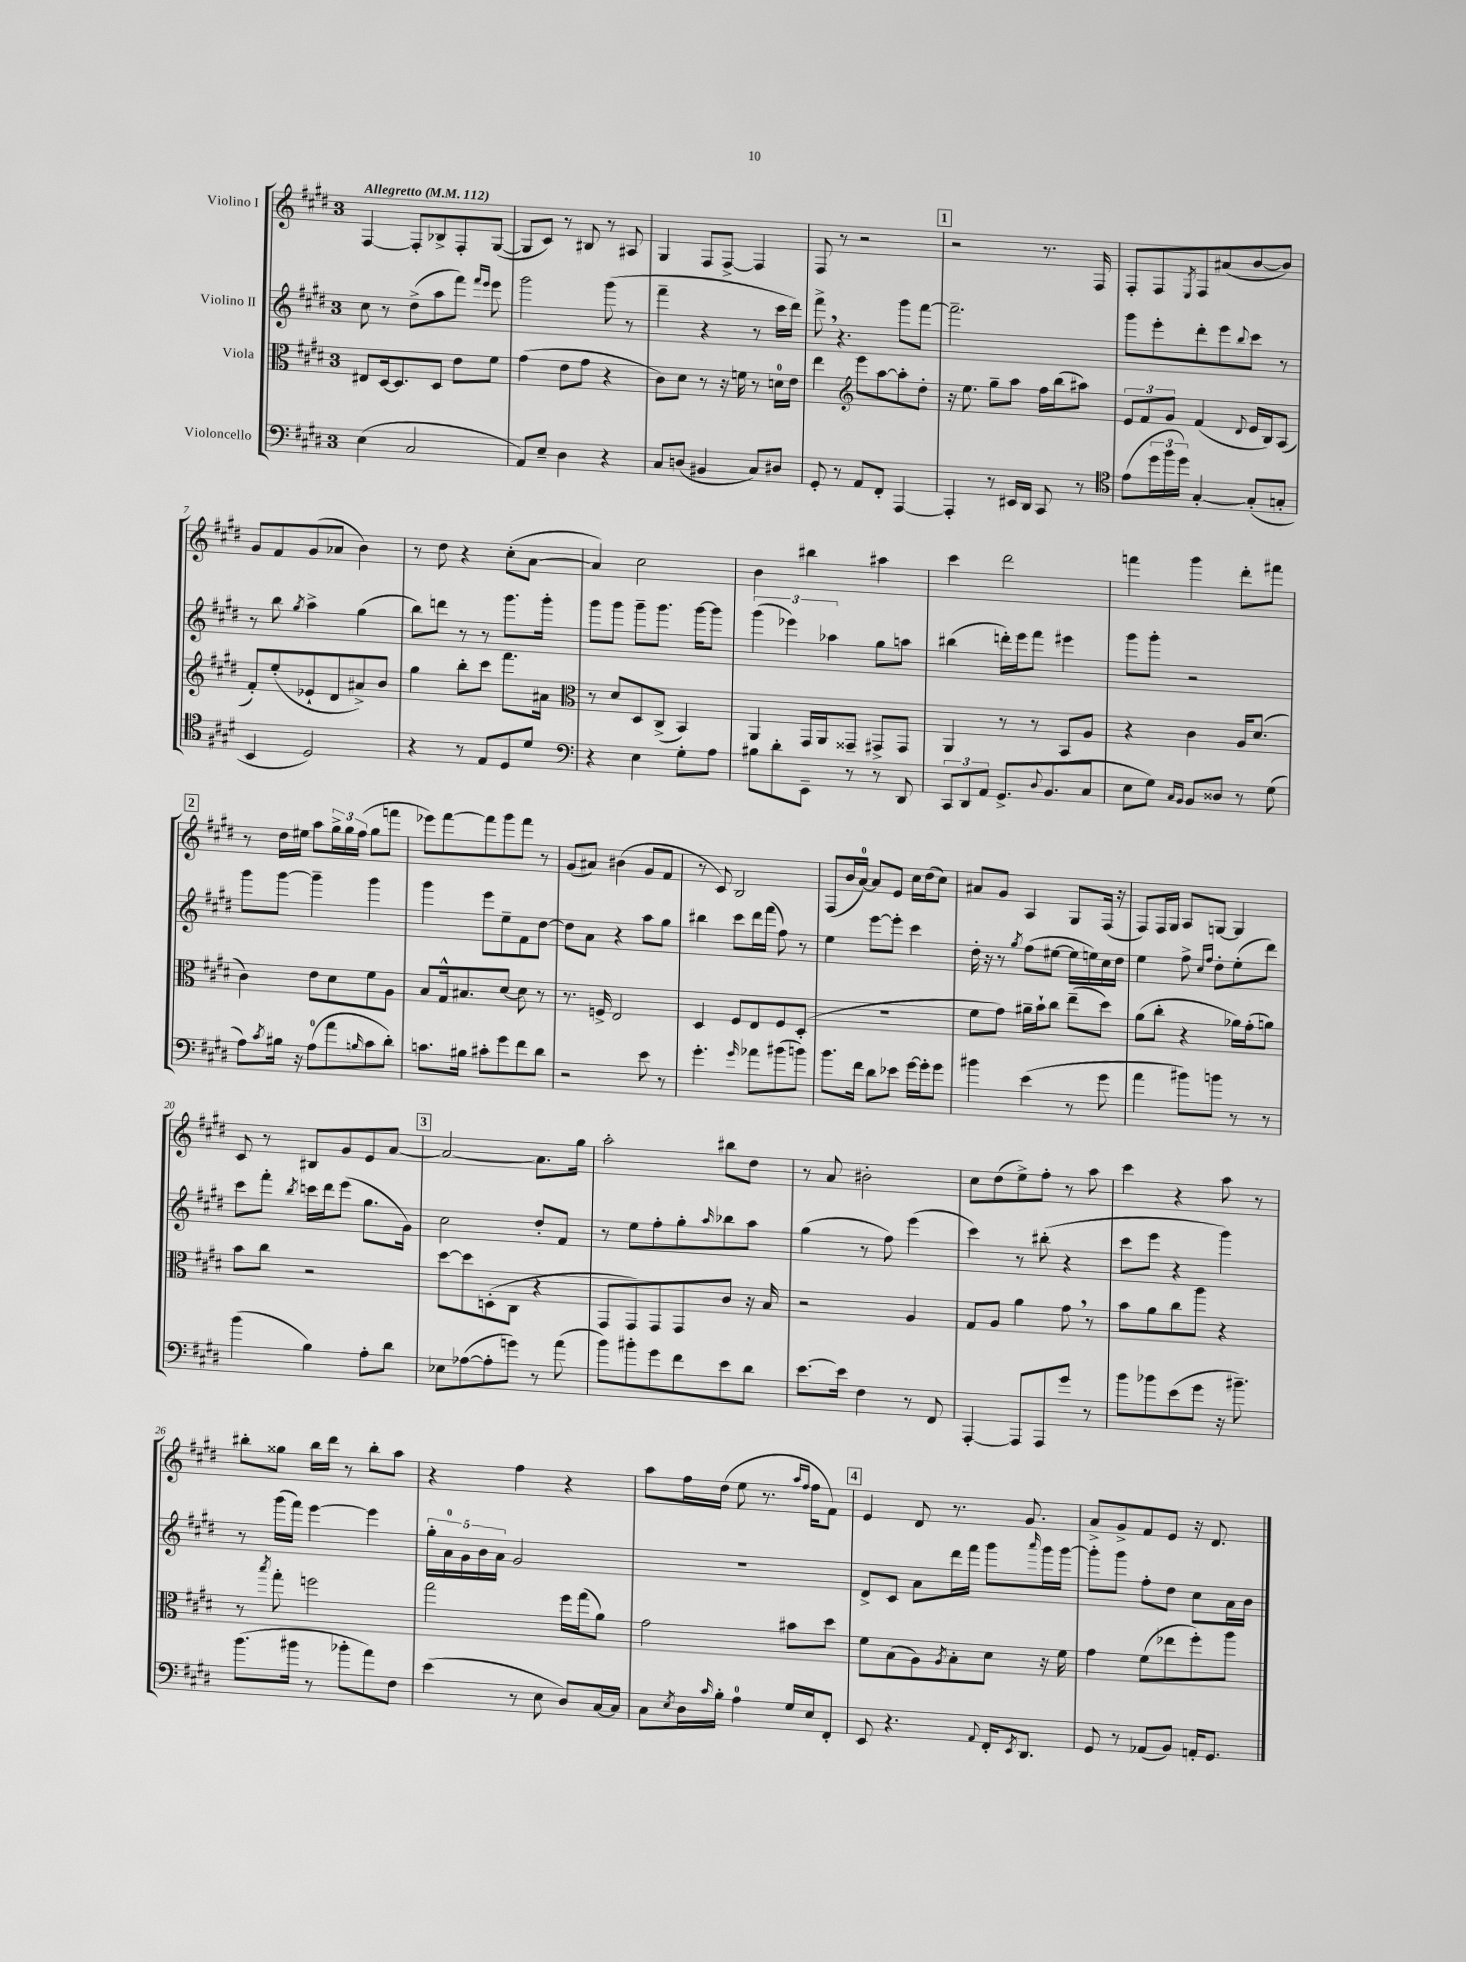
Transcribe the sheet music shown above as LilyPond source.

<<
\new StaffGroup <<
\new Staff = "s0" \with { instrumentName = "Violino I" } {
    \clef treble \key e \major \once \override Staff.TimeSignature.style = #'single-digit \time 3/4 \tempo "Allegretto" 4 = 112
    fis4~ fis8-. bes8-> fis8-. gis8~( |
    gis8 cis'8) r8 bis8 r8 ais8 |
    gis4 fis8 fis8~-> fis4 |
    fis8 r8 r2 |
    \mark \markup { \box "1" } r2 r8. fis16 |
    fis8-. fis8 \acciaccatura { e8 } fis8 ais'8( b'8~ b'8) |
    gis'8 fis'8 gis'8( aes'8 b'4) |
    r8 dis''8 r4 cis''8-.( a'8~ |
    a'4) cis''2 |
    b'4 bis''4 ais''4 |
    cis'''4 dis'''2 |
    f'''4 gis'''4 dis'''8-. fis'''8 |
    \mark \markup { \box "2" } r8 dis''16 eis''16 a''8 \tuplet 3/2 { gis''16-> gis''16 fis''16( } gis''8 f'''8 |
    ees'''8) fis'''8~ fis'''8 gis'''8 fis'''8 r8 |
    gis'8( ais'8) bis'4( gis'8 fis'8 |
    r8 cis'8) b2 |
    fis8( b'16 a'16-0~) a'8 e'8 cis''16 dis''16( cis''8) |
    ais'8 gis'8 a4 gis8 fis16( r16 |
    fis8) fis16 gis16 a8 g8~ g4 |
    cis'8 r8 bis8 gis'8 e'8 a'8~ |
    \mark \markup { \box "3" } a'2~ a'8. gis''16 |
    a''2-. bis''8 dis''8 |
    r8 a'8 bis'2-. |
    cis''8 dis''8( e''8->) fis''8-. r8 a''8 |
    cis'''4 r4 a''8 r8 |
    bis''8-. gisis''8 bis''16 dis'''16 r8 bis''8-. a''8 |
    r4 fis''4 r4 |
    a''8 fis''16 dis''16( e''8 r8. \grace { a''16 fis''16 } fis''16 fis'8) |
    \mark \markup { \box "4" } e'4 dis'8 r8. gis'8. |
    a'8-> gis'8-> fis'8 e'8 r16 dis'8. \bar "|." |
}
\new Staff = "s1" \with { instrumentName = "Violino II" } {
    \clef treble \key e \major \once \override Staff.TimeSignature.style = #'single-digit \time 3/4
    cis''8 r8 dis''8->( a''8 fis'''8) \grace { fis'''16 e'''16 } e'''8 |
    gis'''2 gis'''8( r8 |
    fis'''4-- r4 r8 cis'''16 dis'''16) |
    fis'''8-> \breathe r4. gis'''8 fis'''8~ |
    \mark \markup { \box "1" } fis'''2.-- |
    gis'''8 e'''8-. dis'''8-. e'''8 \appoggiatura { b''8 } cis'''8 r8 |
    r8 b''8 \acciaccatura { gis''8 } a''4-> gis''4( |
    b''8) d'''8 r8 r8 gis'''8. gis'''16-. |
    gis'''8 gis'''8 gis'''8-- gis'''8. gis'''16~ gis'''8 |
    \tuplet 3/2 { gis'''4( ees'''4) aes''4 } gis''8 a''8 |
    bis''4( d'''16-.) e'''16 fis'''8 eis'''4 |
    gis'''8 gis'''8-. r2 |
    \mark \markup { \box "2" } gis'''8 gis'''8~ gis'''4-- gis'''4 |
    gis'''4 e'''8 e''8-- fis'8 dis''8~ |
    dis''8 a'8 r4 a''8 gis''8 |
    bis''4 cis'''8 dis'''16 fis'''16( fis''8) r8 |
    e''4 e'''8~ e'''8-. cis'''4 |
    dis''16-. r16 r8 \acciaccatura { gis''8 } fis''8( eis''8~ eis''16 e''16) cis''16 dis''16 |
    e''4 fis''8-> \grace { cis''16 fis''16 } dis''8-. e''8-.( dis'''8) |
    cis'''8 fis'''8-. \acciaccatura { b''8 } c'''16 dis'''16 e'''8( gis''8. gis'16) |
    \mark \markup { \box "3" } cis''2 dis''8-. fis'8 |
    r8 e''8 fis''8-. gis''8-. \grace { a''16 } bes''8 a''8 |
    gis''4( r8 fis''8) e'''4( |
    cis'''4) r8 bis''8-.( r4 |
    cis'''8 e'''8 r4 gis'''4) |
    r8 gis'''16( fis'''16) e'''4~ e'''4 |
    \tuplet 5/4 { gis''16-. a'16-0 gis'16 b'16 a'16 } gis'2 |
    R2. |
    \mark \markup { \box "4" } dis'8-> cis'8 a'8 dis'''16 fis'''16 gis'''8 \grace { a'''16 } gis'''16 gis'''16~ |
    gis'''8-. gis'''8 fis''8-. dis''8 cis''8 a'16 b'16 \bar "|." |
}
\new Staff = "s2" \with { instrumentName = "Viola" } {
    \clef alto \key e \major \once \override Staff.TimeSignature.style = #'single-digit \time 3/4
    eis8 dis16~ dis8. dis8 e'8 fis'8 |
    gis'4( e'8 gis'8 r4 |
    cis'8) dis'8 r8 r16 f'16 r8 d'16-0 e'16 |
    e''4 \clef treble e'''8 a''8~ a''8-. dis''8-. |
    \mark \markup { \box "1" } r16 e''8. gis''8-- a''8 fis''16 b''16( ais''8) |
    \tuplet 3/2 { e'8 fis'8 gis'8 } fis'4( \appoggiatura { dis'8 } e'16 b16) a8( |
    fis'8-.) e''8-.( ees'8-! dis'8 ais'8->) b'8 |
    gis''4 b''8-. cis'''8 fis'''8. ais'16 |
    \clef alto r8 dis'8 dis8 cis8->( b,4) |
    a,4 gis,16 a,16 gisis,8-- gis,8-> gis,8 |
    a,4 r8 r8 b,8 a8 |
    r4 cis'4 a16 dis'8.( |
    \mark \markup { \box "2" } cis'4) e'8 dis'8 fis'8 a8 |
    b8 gis16-^ bis8. dis'8~ dis'8 r8 |
    r8. f16-> e2 |
    dis4 fis8 e8 fis8 dis8-.( |
    R2. |
    fis'8 gis'8) ais'16-- b'16-! cis''8 e''8--( dis''8) |
    a'8( cis''8-. r4 aes'16) gis'16-.( a'8) |
    b'8 cis''8 r2 |
    \mark \markup { \box "3" } dis''8~ dis''8 d8-.( cis8 r4 |
    gis,8 gis,8) gis,8 gis,8 cis'8 r16 b16 |
    r2 a4 |
    gis8 a8 a'4 gis'8 \breathe r8 |
    b'8 a'8 cis''8 a''8 r4 |
    r8 \acciaccatura { b''8 } gis''8-. f''2 |
    gis''2 fis''16 gis''16( a'8) |
    gis'2 bis'8 dis''8 |
    \mark \markup { \box "4" } fis'8 b8( a8) \acciaccatura { a8 } b8-. dis'8 r16 fis'16 |
    gis'4 fis'8( ees''8 fis''8-.) a''8 \bar "|." |
}
\new Staff = "s3" \with { instrumentName = "Violoncello" } {
    \clef bass \key e \major \once \override Staff.TimeSignature.style = #'single-digit \time 3/4
    e4( cis2 |
    a,8) e8-- dis4 r4 |
    cis8 d8( bis,4 cis8) dis8 |
    gis,8-. r8 a,8 fis,8-. a,,4~ |
    \mark \markup { \box "1" } a,,4-. r8 eis,16 dis,16 cis,8 r8 |
    \clef tenor e'8( \tuplet 3/2 { dis''16 fis''16 dis''16) } gis4~-. gis8-.( g8-. |
    b,4 dis2) |
    r4 r8 e8 dis8 dis'8 |
    \clef bass r4 e4 gis8-. a8 |
    bis8 dis'8-. e,8-- r8 r8 dis,8 |
    \tuplet 3/2 { cis,8 dis,8 a,8 } gis,8.-> \appoggiatura { dis8 } b,8.( cis8 |
    e8 gis8) \grace { cis16 b,16 } b,8 disis8 r8 gis8( |
    \mark \markup { \box "2" } a8) \acciaccatura { cis'8 } bis16 r16 a8-0( a'8 \grace { b16 } cis'8 dis'8-.) |
    c'8. bis16 cis'8-. gis'8 fis'8 dis'8 |
    r2 e'8 r8 |
    gis'4.-. \grace { gis'16 } aes'8 bis'8( b'8) |
    b'8. fis'16 dis'8 ees'8 gis'16~ gis'16-. gis'8 |
    bis'4 e'4( r8 gis'8 |
    a'4 bis'8) b'8 r8 r8 |
    b'4( b4) a8-. dis'8 |
    \mark \markup { \box "3" } ees8 aes8~( aes8-. g'8) r8 a'8( |
    b'8) bis'8-. gis'8 fis'8 e'8 dis'8 |
    e'8.~ e'16 fis4 r8 fis,8 |
    a,,4~-. a,,8 a,,8 gis'8 r8 |
    b'8 bes'8 e'8( gis'8 r16 bis'8.--) |
    b'8.( bis'16 r8 bes'8-. a'8) fis8 |
    e'4( r8 e8 dis8) cis16~ cis16 |
    cis8 \acciaccatura { e8 } dis16 \grace { cis'16 } b16-. a4-0 gis16 e16 fis,8-. |
    \mark \markup { \box "4" } e,8 r4. \appoggiatura { a,8 } fis,16-. \acciaccatura { e,8 } dis,8. |
    gis,8 r8 aes,8( b,8) a,16-. gis,8. \bar "|." |
}
>>
>>
